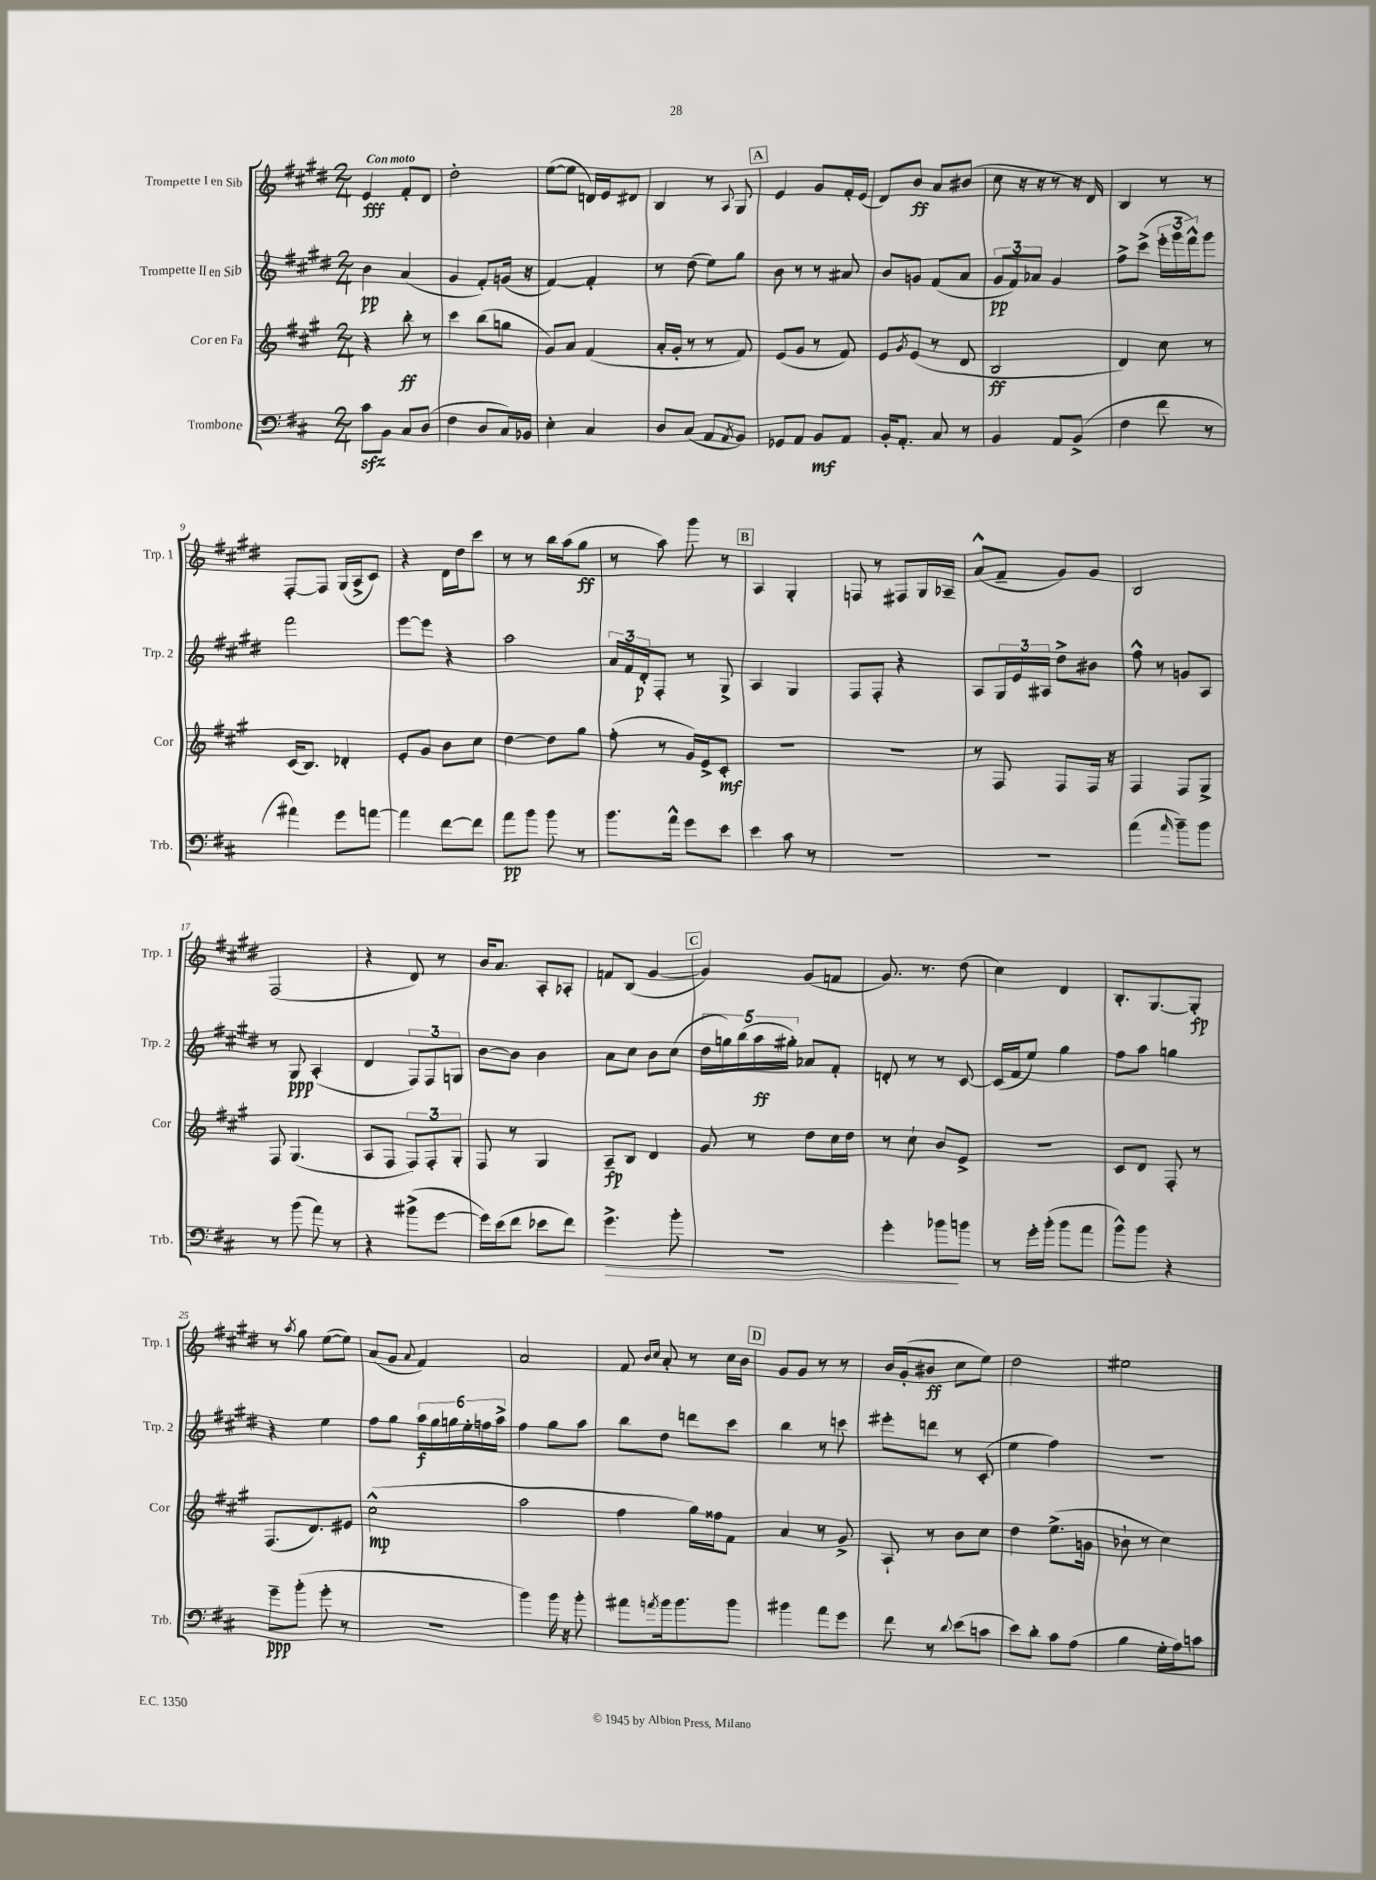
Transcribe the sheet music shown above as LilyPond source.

<<
\new StaffGroup <<
\new Staff = "s0" \with { instrumentName = "Trompette I en Sib" shortInstrumentName = "Trp. 1" } {
    \clef treble \key e \major \numericTimeSignature \time 2/4 \tempo "Con moto"
    e'4\fff fis'8-. dis'8 |
    dis''2-. |
    e''8~( e''8 d'16) e'16 dis'8 |
    b4 r8 \appoggiatura { a8 } gis8 |
    \mark \markup { \box "A" } e'4 gis'8 fis'16-. e'16( |
    dis'8) b'8\ff a'8 bis'8( |
    cis''8 r16 r16 r8 r16 dis'16) |
    b4 r8 r8 |
    fis8~-. fis8 gis16( a16-> cis'8) |
    r4 dis'16 dis''16 cis'''8 |
    r8 r8 b''16 a''16( gis''8\ff |
    r8 a''8) gis'''8 r8 |
    \mark \markup { \box "B" } a4 gis4-. |
    f8 r8 fis8 gis16 aes16-- |
    a'8-^( fis'8-- gis'8) gis'8 |
    b2 |
    fis2( |
    r4 dis'8) r8 |
    b'16 a'8. a8-. aes8-. |
    f'8 b8( gis'4~ |
    \mark \markup { \box "C" } gis'4) gis'8( f'8 |
    gis'8.) r8. dis''8( |
    cis''4) dis'4 |
    b8.-. gis8.~ gis8-.\fp |
    r8 \acciaccatura { a''8 } gis''8 e''8~( e''8) |
    a'8( gis'8 \appoggiatura { a'8 } fis'4) |
    a'2 |
    fis'8 \grace { b'16 cis''16 } a'8-. r8 cis''16 b'16 |
    \mark \markup { \box "D" } gis'8 gis'8 r8 r8 |
    b'16 gis'16-.( bis'8\ff cis''8 e''8) |
    dis''2 |
    eis''2 \bar "|." |
}
\new Staff = "s1" \with { instrumentName = "Trompette II en Sib" shortInstrumentName = "Trp. 2" } {
    \clef treble \key e \major \numericTimeSignature \time 2/4
    b'4\pp a'4( |
    gis'4 fis'8-.) g'16( r16 |
    fis'4~) fis'4-. |
    r8 dis''8( e''8) gis''8 |
    \mark \markup { \box "A" } b'8 r8 r8 ais'8 |
    b'8 g'8 fis'8( a'8 |
    \tuplet 3/2 { gis'8\pp fis'8) aes'8 } gis'4 |
    fis''8-> cis'''8->( \tuplet 3/2 { e'''16-. gis'''16 fis'''16-^) } gis'''8 |
    fis'''2 |
    e'''8~ e'''8 r4 |
    a''2 |
    \tuplet 3/2 { a'16 fis'16 dis'16-.\p } fis8-. r8 gis8-> |
    \mark \markup { \box "B" } a4 gis4 |
    fis8 fis8-. r4 |
    a8 \tuplet 3/2 { gis16 e'16 ais16 } dis''8-> bis'8 |
    fis''8-^ r8 g'8 a8 |
    r8 gis8\ppp a4-.( |
    dis'4 \tuplet 3/2 { fis8) fis8 g8 } |
    b'8~ b'8 b'4 |
    a'8 cis''8 b'8 cis''8( |
    \mark \markup { \box "C" } \tuplet 5/4 { dis''16 g''16) b''16( a''16\ff gis''16-.) } aes'8 fis'8-. |
    d'8-. r8 r8 cis'8~ |
    cis'16( fis'16 e''8) gis''4 |
    fis''8 a''8 g''4 |
    r4 e''4 |
    fis''8 gis''8 \tuplet 6/4 { a''16\f gis''16 g''16 e''16-. f''16 a''16-> } |
    fis''4 gis''8 a''8 |
    b''8 dis''8 d'''8 cis'''8 |
    \mark \markup { \box "D" } b''4 r8 c'''8 |
    eis'''8-. d'''8 r8 cis'8-.( |
    e''4 fis''4) |
    r2 \bar "|." |
}
\new Staff = "s2" \with { instrumentName = "Cor en Fa" shortInstrumentName = "Cor" } {
    \clef treble \key a \major \numericTimeSignature \time 2/4
    r4 b''8-.\ff r8 |
    cis'''4 b''8( g''8 |
    gis'8) a'8 fis'4( |
    a'16-. gis'16-. r8 r8 fis'8) |
    \mark \markup { \box "A" } e'8( gis'8 r8 fis'8) |
    e'8 \acciaccatura { gis'8 } e'8( r8 d'8 |
    b2\ff |
    d'4) cis''8 r8 |
    cis'16( b8.) des'4-. |
    e'8-. gis'8 b'8 cis''8 |
    d''4~ d''8 gis''8 |
    fis''8-.( r8 gis'16) e'16-> cis'8-.\mf |
    \mark \markup { \box "B" } R2 |
    R2 |
    r8 fis8 fis8 fis16 r16 |
    fis4 fis8 gis8-> |
    fis8 gis4.( |
    a8 fis8 \tuplet 3/2 { fis8) fis8-. gis8-. } |
    fis8 r8 gis4 |
    a8--\fp b8 d'4 |
    \mark \markup { \box "C" } gis'8 r8 d''8 cis''16 d''16 |
    r8 cis''8-! b'8 e'8-> |
    r2 |
    cis'8 d'8 fis8-. r8 |
    fis8.( d'8.) eis'8 |
    cis''2-^\mp( |
    a''2 |
    fis''4 gis''16) fisis''16 fis'8 |
    \mark \markup { \box "D" } a'4 r8 gis'8-> |
    a8-! r8 b'8 cis''8 |
    d''4 e''8.->( g'16 |
    bes'8-! r8 cis''4) \bar "|." |
}
\new Staff = "s3" \with { instrumentName = "Trombone" shortInstrumentName = "Trb." } {
    \clef bass \key d \major \numericTimeSignature \time 2/4
    cis'8\sfz b,8 cis8 d8( |
    fis4 d8 cis16) bes,16 |
    e4-. cis4 |
    d8 cis8( a,8 \acciaccatura { a,8 } b,8) |
    \mark \markup { \box "A" } ges,8 a,8 b,8\mf a,8 |
    b,16-. a,8.-. cis8 r8 |
    b,4 a,8 b,8->( |
    fis4 fis'8 r8 |
    ais'4) g'8 a'8~ |
    a'4 fis'8~ fis'8 |
    a'8\pp b'8 b'8 r8 |
    b'8. a'16-^ g'8 e'8 |
    \mark \markup { \box "B" } e'4 cis'8 r8 |
    R2 |
    R2 |
    a'4( \grace { a'16 } b'8--) b'8 |
    r8 b'8( a'8) r8 |
    r4 bis'8->( g'8~ |
    g'16) e'16( fis'8 ees'8 fis'8) |
    g'4.->\> b'8-. |
    \mark \markup { \box "C" } r2 |
    g'4-. bes'8\! b'8 |
    r8 g'16-. b'16-.( b'8 a'8 |
    b'8-^) b'8 r4 |
    g'8--\ppp b'8-.( g'8-. r8 |
    r2 |
    b'4) b'16 r16 b'8-. |
    ais'8 \acciaccatura { a'8 } b'16 b'8. b'8 |
    \mark \markup { \box "D" } bis'4 a'8 g'8 |
    fis'8 r8 \appoggiatura { d'8 } e'8( c'8 |
    e'8) d'8-. cis'8 a8( |
    b4 g16-. a16) c'8 \bar "|." |
}
>>
>>
